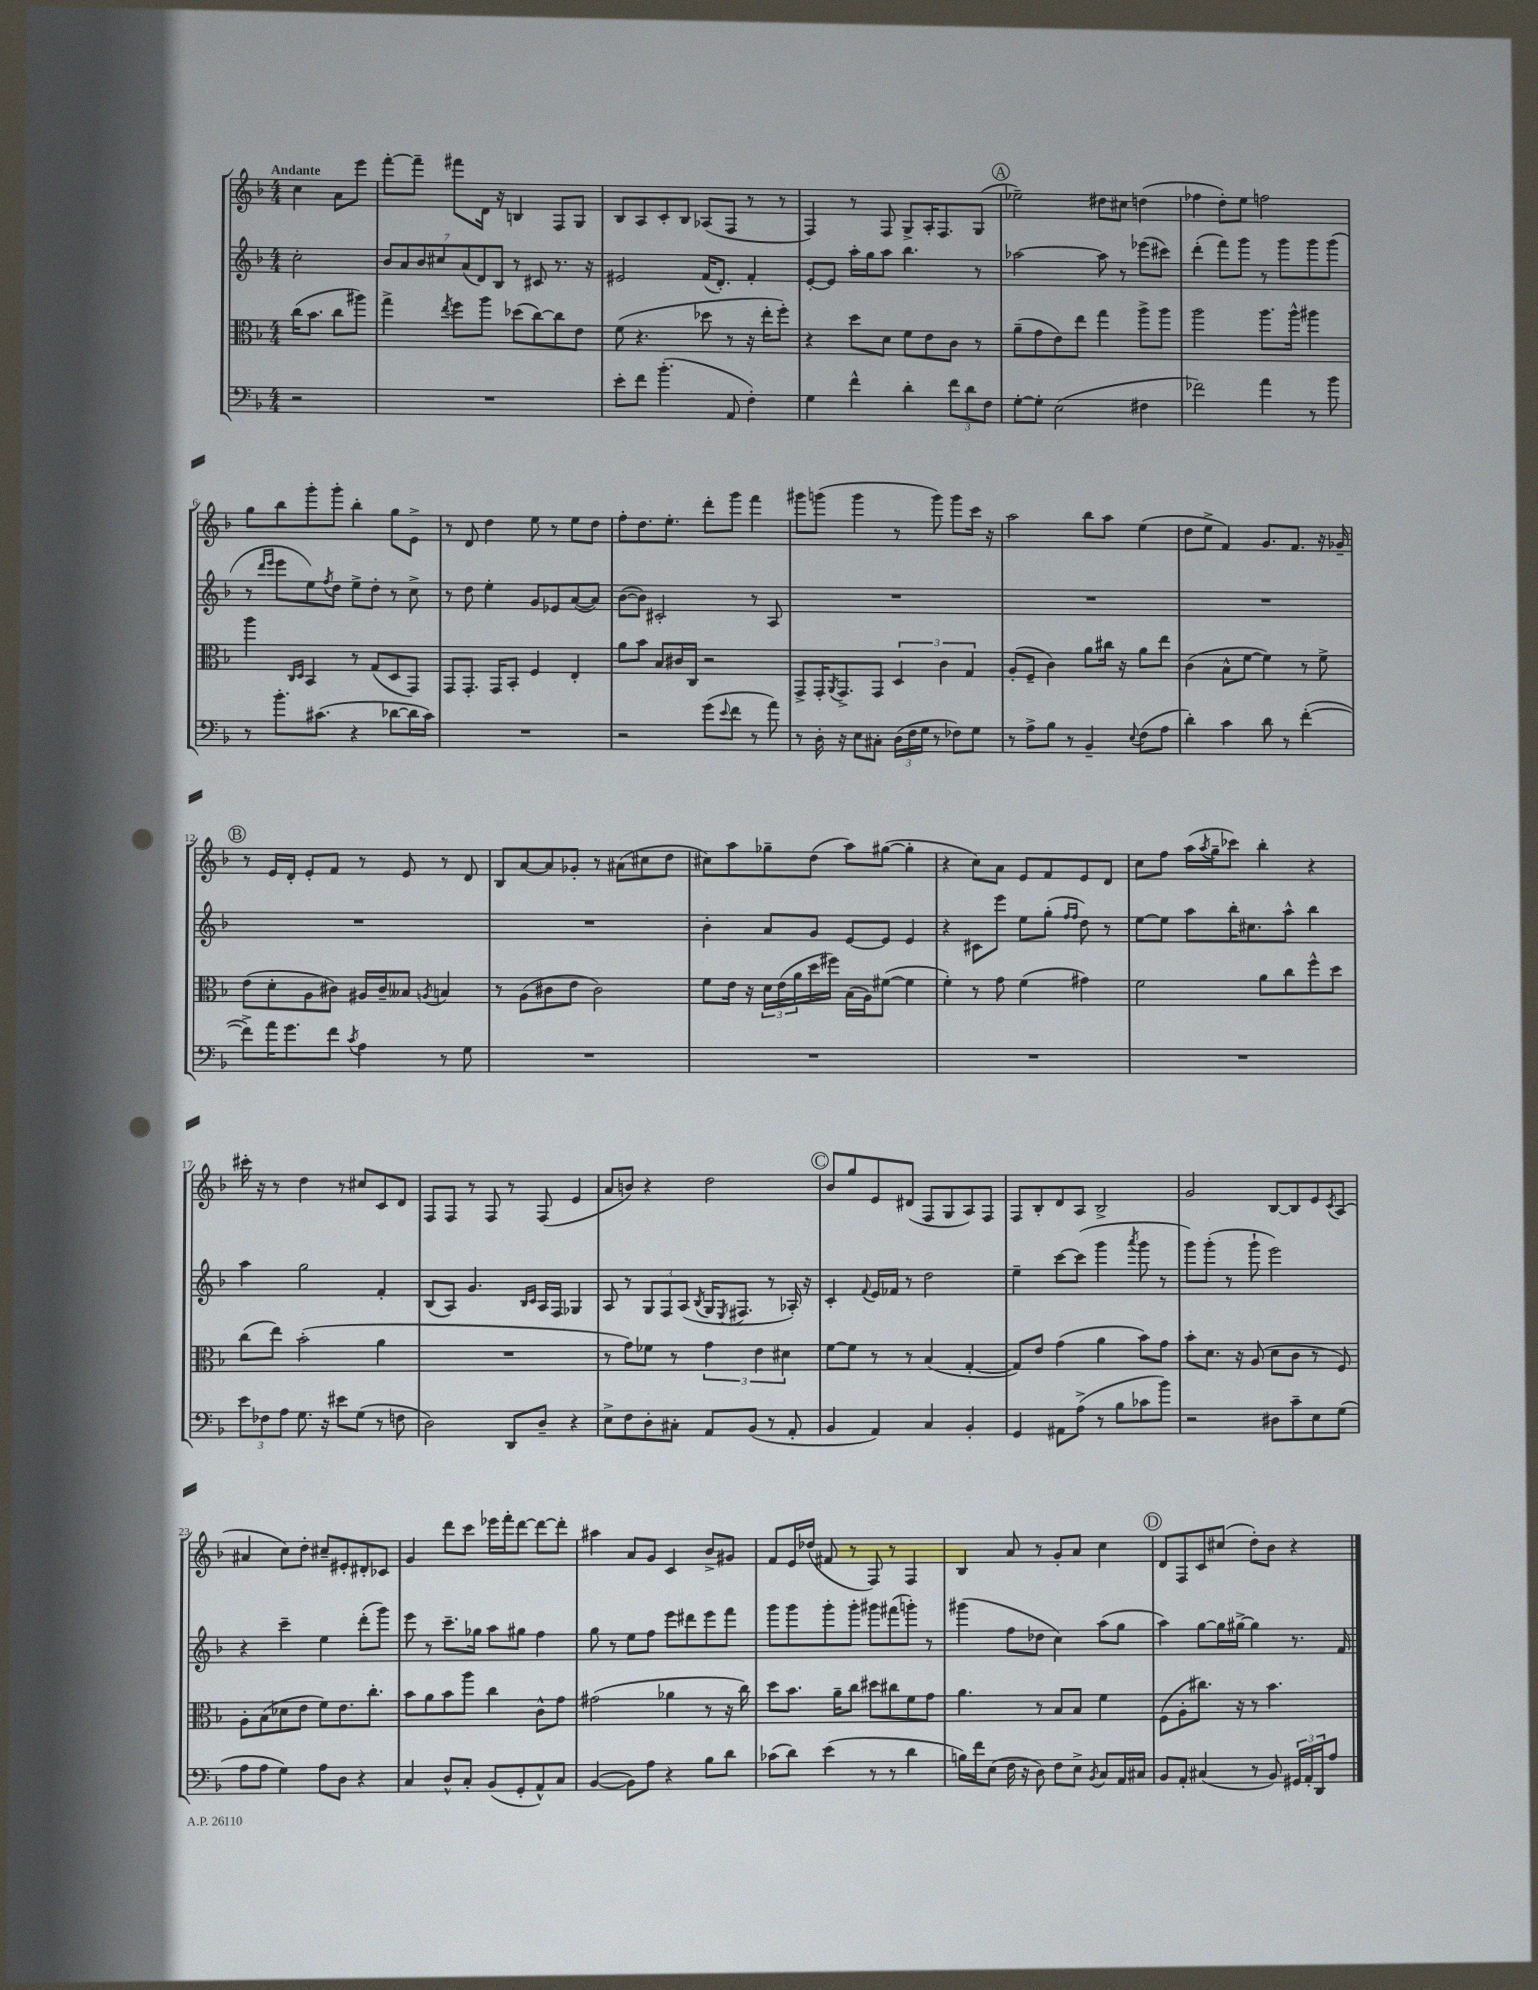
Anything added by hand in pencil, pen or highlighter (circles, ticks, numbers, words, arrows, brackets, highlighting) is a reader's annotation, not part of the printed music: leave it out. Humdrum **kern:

**kern	**kern	**kern	**kern
*part4	*part3	*part2	*part1
*staff4	*staff3	*staff2	*staff1
*clefF4	*clefC3	*clefG2	*clefG2
*k[b-]	*k[b-]	*k[b-]	*k[b-]
*M4/4	*M4/4	*M4/4	*M4/4
=	=	=	=
!	!	!	!LO:TX:a:B:t=Andante
2r	(16cc\KL	2cc'\	4cc\
.	8.b-\J	.	.
.	8cc\L	.	8a\L
.	8aa#X\J)	.	8eee\J
=1	=1	=1	=1
1r	4gg^\	14b-/L	[8fff'\L
.	.	14a/	.
.	.	.	8fff~\J]
.	.	14b-/	.
.	.	14cc#X/	.
.	8qee/	.	.
.	8ff\L	.	8fff#X\L
.	.	(14a/	.
.	.	14d/)	.
.	8aa\J	.	16d\Jk
.	.	14B-/J	.
.	.	.	16r
.	(8dd-X\L	8r	4Bn/
.	[8cc\)	8c#X/	.
.	8cc\]	8.r	8F/L
.	8e\J	.	8G/J
.	.	16r	.
=2	=2	=2	=2
8e'\L	(8f\	2e#X/	8B-/L
8f\J	4.r	.	8A/
(4.b-'\	.	.	8c'/
.	.	.	8B-/J
.	8dd-X\	(16f/KL	(8A-X/L
.	.	8.d'/J)	.
8AA/	8r	.	8F/J
4F'\)	16r	4f'/	8r
.	16ee'\KL	.	.
.	8ff'\J)	.	8r
=3	=3	=3	=3
4G\	4r	[8e'/L	4F/)
.	.	8e/J]	.
4f^^\	8dd\L	16aa'\LL	8r
.	.	16gg\J	.
.	8d\J	8aa\J	8F/
4d'\	8f\L	4.bb-\	8G^/L
.	8e\	.	16A'/K
.	.	.	8.F/
12f\L	8c\J	.	.
12d\	.	.	.
.	8r	8r	(8G/J
12F\J	.	.	.
!!LO:REH:place=s1:t=A
=4	=4	=4	=4
[8G'\L	(8a~\L	[2aa-X\	2ee-X~\)
8G'\J]	8g\	.	.
(2E\	8e\)	.	.
.	8ee\J	.	.
.	4gg\	8aa-\]	8dd#X\L
.	.	8r	8cc#X\J
4F#X\	8aa^\L	(8eee-X\L	(4ddn\
.	8aa\J	8ccc#X\J)	.
=5	=5	=5	=5
2f-X\)	2aa\	(4ddd'\	4ff-X\
.	.	8fff\L)	8dd'\L)
.	.	8ggg\J	8ee\J
4a\	8.aa\L	8r	2ffn\
.	.	8ggg\L	.
.	16aa^^\Jk	.	.
8r	4aa#X\	8ggg\	.
8b-\	.	(8ggg\J	.
!!LO:LB:g=z
=6	=6	=6	=6
8r	4aa\	8r	8gg\L
.	.	16qqddd/LL	.
.	.	16qqeee/JJ	.
8.b-'\L	.	8eee\L	8bb-\
.	16qqC/LL	.	.
.	16qqD/JJ	.	.
.	4BB-/	8ee\)	8ggg'\
(8.c#X\J	.	.	.
.	.	8qff/	.
.	.	8dd\J	8ggg'\J
4r	8r	8ee^\L	4bb-'\
.	(8G/L	8dd'\J	.
[8d-X\L	8D/	8r	8gg\L
16d-\L]	8GG/J)	8cc^\	8e^\J
16c#\JJ)	.	.	.
=7	=7	=7	=7
1r	8GG/L	8r	8r
.	8.GG'/J	8dd\	8d/
.	.	4ee'\	4dd\
.	16GG/KL	.	.
.	8BB-'/J	.	.
.	4F/	8g/L	8ee\
.	.	8e-X/	8r
.	4E'/	([8a/	8ee\L
.	.	8a/J])	8dd\J
=8	=8	=8	=8
2r	8a\L	([8b-\L	8ff'\L
.	8b-\J	8b-\J])	8.dd\
.	8B-/L	2c#X'/	.
.	.	.	8.ee'\J
.	16c#X/L	.	.
.	16C/JJ	.	.
(8g\L	2r	.	8ddd'\L
8qqe/	.	.	.
8f\J	.	.	8ggg\J
8r	.	8r	4fff\
8a\)	.	8A/	.
=9	=9	=9	=9
8r	8GG^/L	1r	8ggg#X\L
16D'\	16GG'/K	.	(8gggn\J
.	8qAA/	.	.
16r	8.GG^/	.	.
8E\L	.	.	4ggg\
8C#X'\J	8GG/J	.	.
(24D\LL	6D/	.	8r
24F\	.	.	.
24G\JJ	.	.	.
8r	.	.	8ggg\)
.	6c\	.	.
8F-X\L)	.	.	8ggg\L
.	6G/	.	.
8G\J	.	.	16ccc\Jk
.	.	.	16r
=10	=10	=10	=10
8r	(8A'/L	1r	2aa\
8A^\L	8F~/J	.	.
8B-\J	4c\)	.	.
8r	.	.	.
4BB-~/	8a\L	.	8bb-\L
.	16cc#X\Jk	.	8aa\J
.	16r	.	.
8qqE/	.	.	.
(8F\L	8a\L	.	(4ee\
8A\J	8ee\J	.	.
=11	=11	=11	=11
4d'\)	(4c\	1r	8dd\L
.	.	.	8ee^\J
4c\	8B-^^\L	.	4f/)
.	[8f\J	.	.
8d\	4f\])	.	8.g/L
8r	.	.	.
.	.	.	8.f/J
([4f'\	8r	.	.
.	8f^\	.	16r
.	.	.	16g-X~/
!!LO:LB:g=z
!!LO:REH:place=s1:t=B
=12	=12	=12	=12
8f^\L])	(8e\L	1r	8r
16a\K	8d'\	.	16e/LL
8.g\	.	.	16d'/JJ
.	8A\	.	8e'/L
8f\J	8c#X\J)	.	8f/J
8qc/	.	.	.
4A\	16A#X/LL	.	8r
.	16c#~/J	.	.
.	8B--X/J	.	8e/
.	8qAn/	.	.
8r	4Bn/	.	8r
8G\	.	.	8d/
=13	=13	=13	=13
1r	8r	1r	8B-/L
.	(8A\L	.	[8a/
.	8c#X\	.	8a/]
.	8e\J	.	8g-X'/J
.	2c#\)	.	8r
.	.	.	(8a#X\L
.	.	.	8cc#X\
.	.	.	8dd\J
=14	=14	=14	=14
1r	8f\L	4b-'\	8cc#X\L)
.	16e\Jk	.	8aa\
.	16r	.	.
.	24d\LL	8a/L	8gg-X~\
.	(24e\	.	.
.	24a\	.	.
.	16dd\	8g/J	(8dd\J
.	16ff#X\JJ)	.	.
.	(16B-\LL	[8e/L	8aa\L)
.	16A\J)	.	.
.	([8f#X\J	8e/J]	([8gg#X\J
.	4f#\]	4e/	4gg#'\]
=15	=15	=15	=15
1r	4f'\)	4r	4r
.	8r	8c#X\L	8cc\L)
.	8g\	8eee\J	8a\J
.	(4f\	8ee\L	8e/L
.	.	(8gg'\J	8f/
.	.	16qqff/LL	.
.	.	16qqff/JJ	.
.	4g#X\)	8dd\)	8e/
.	.	8r	8d/J
=16	=16	=16	=16
1r	2f\	[8ee\L	8cc\L
.	.	8ee\J]	8ff\J
.	.	8aa\L	(16aa\LL
.	.	.	8qaa/
.	.	.	16gg~\J
.	.	16bb-'\K	8ccc-X\J)
.	.	8.cc#X\	.
.	8a\L	.	4bb-'\
.	8cc\	8aa^^\J	.
.	8ff^^\	4bb-\	4r
.	8dd\J	.	.
!!LO:LB:g=z
=17	=17	=17	=17
12e\L	(8cc\L	4aa\	16ccc#X'\
.	.	.	16r
12F-X\	.	.	.
.	8ee\J)	.	8r
12A\J	.	.	.
8.G\	(2b-'\	2gg\	4dd\
16r	.	.	.
8e#X\L	.	.	8r
(8G\J	.	.	8cc#X/L
8r	4a\	4f'/	8c/
8Fn\	.	.	8d/J
=18	=18	=18	=18
2D\)	1r	(8B-/L	8F/L
.	.	8A/J)	8F/J
.	.	4.g/	8r
.	.	.	8F/
8DD/L	.	.	8r
.	.	16qqB-/LL	.
.	.	16qqc/JJ	.
8D~/J	.	16A/LL	(8F/
.	.	16F/JJ	.
4r	.	4G-X/	4e/
=19	=19	=19	=19
8E^\L	8r	8A/	8a/L
8F\	8g\L)	8r	8bn/J)
8D'\	8f-X\J	12G/L	4r
.	.	12F/	.
8C#X'\J	8r	.	.
.	.	(12A/J	.
.	.	8qB-/	.
8AA/L	6g\	16G/KL	2dd\
.	.	8qE/	.
.	.	8.F#X/J	.
(8BB-/J	.	.	.
.	6e\	.	.
8r	.	8r	.
.	6d#X\	.	.
8AA'/	.	16A-X'/)	.
.	.	16r	.
!!LO:REH:place=s1:t=C
=20	=20	=20	=20
4BB-/	[8f\L	4c'/	8b-/L
.	8f\J]	.	8gg/
.	.	8qqf/	.
4AA/)	8r	16e/LL	8e/
.	.	16f-X/JJ	.
.	8r	8r	(8d#X/J
4C/	(4B-/	2dd\	8F/L
.	.	.	8G/
4BB-'/	[4G'/	.	8A/)
.	.	.	8F/J
=21	=21	=21	=21
4GG/	8G/L])	4ee~\	8F/L
.	8e/J	.	8B-'/
8AA#X\L	(4g\	[8ccc\L	8d/
(8A^\J	.	(8ccc\J]	8A/J
8r	4a\	4ggg\	2B-^/
8B-\L	.	.	.
.	.	8qaaa/	.
8c-X\	8b-\L)	8ggg\	.
8b-\J)	8g\J	8r	.
=22	=22	=22	=22
2r	8b-'\L	8ggg\L)	2g/
.	8.d\J	(8ggg'\J	.
.	.	8r	.
.	16r	.	.
.	(8A/	8ggg`\	.
8D#X\L	8d\L	2eee\)	[8B-/L
8c~\	8c\J	.	8B-/]
8E\	8r	.	8e/
.	.	.	8qc/
(8G\J	8F/)	.	(8A/J
!!LO:LB:g=z
=23	=23	=23	=23
8A\L	8A'\L	4r	4a#X/
8A\J	(8B-\	.	.
4G\)	8d-X\	4ccc~\	8cc\L)
.	8e\J	.	8dd'\J
8A\L	8f\L)	4ee\	8cc#X~/L
8D\J	8.e\	.	8e#X'/
4r	.	(8ddd'\L	8d#X'/
.	8.cc'\J	.	.
.	.	8ggg\J)	8c-X/J
=24	=24	=24	=24
4C/	8b-\L	8eee\	4g/
.	8a\	8r	.
8D^^/L	8b-\	8.ccc~\L	8ddd\L
8C'/J	8aa\J	.	8ccc\J
.	.	16gg-X\Jk	.
(8BB-/L	4cc\	8aa\L	16eee-X\LL
.	.	.	16fff'\J
8GG'/	.	8gg#X\J	[8ddd\J
8AA^^/)	8c^^\L	4ff\	8ddd\L_
8C/J	8g\J	.	8ddd'\J]
=25	=25	=25	=25
([4BB-/	(2g#X\	8gg\	4aa#X\
.	.	8r	.
8BB-\L])	.	8ee\L	8a/L
8A\J	.	8ff\J	8g/J
4r	4a-X\	8eee\L	4c/
.	.	8ddd#X\	.
8B-\L	8r	8eee\	8b-^/L
8d\J	16r	8fff\J	8g#X/J
.	16cc\)	.	.
=26	=26	=26	=26
(8c-X\L	8dd\L	8ggg\L	8f/L
8d\J)	8.b-\J	8ggg\	16e/L
.	.	.	(16dd-X/JJ
(4e\	.	8ggg'\	8f#X/
.	16a~\KL	.	.
.	8cc\J	8ggg'\J	8r
8r	8dd#X\L	8ggg#X\L	8F/)
8r	8cc#X\	(8fff#X\	8r
4d\	8f\	8gggn'\J)	4F/
.	8g\J	8r	.
=27	=27	=27	=27
16Bn\LL)	4.a\	(4ggg#X\	4B-/
16f\J	.	.	.
(8E\J	.	.	.
16F\	.	8ff\L	8a/
16r	.	.	.
8D\)	8r	8dd-X\J	8r
8F\L	8B-/L	4cc\)	8g'/L
8E^\J	8B-/J	.	8a/J
8qBB-/	.	.	.
8C/L	4f\	(8aa\L	4cc\
16AA/L	.	8gg\J	.
16C#X/JJ	.	.	.
!!LO:REH:place=s1:t=D
=28	=28	=28	=28
8BB-/L	(8F\L	4aa\)	8d/L
8AA'/J	8A'\	.	8F/
(4C#X/	8.cc#X\J)	[8gg\L	8c/
.	.	16gg\L]	(8cc#X/J
.	16r	[16gg#X^\JJ	.
8r	8r	4gg#\]	8dd'\L)
8BB-/)	4.b-\	.	8b-\J
24GG#X/LL	.	8.r	4r
24AA'/	.	.	.
24DD/J	.	.	.
8A/J	.	.	.
.	.	16f/	.
==	==	==	==
*-	*-	*-	*-
